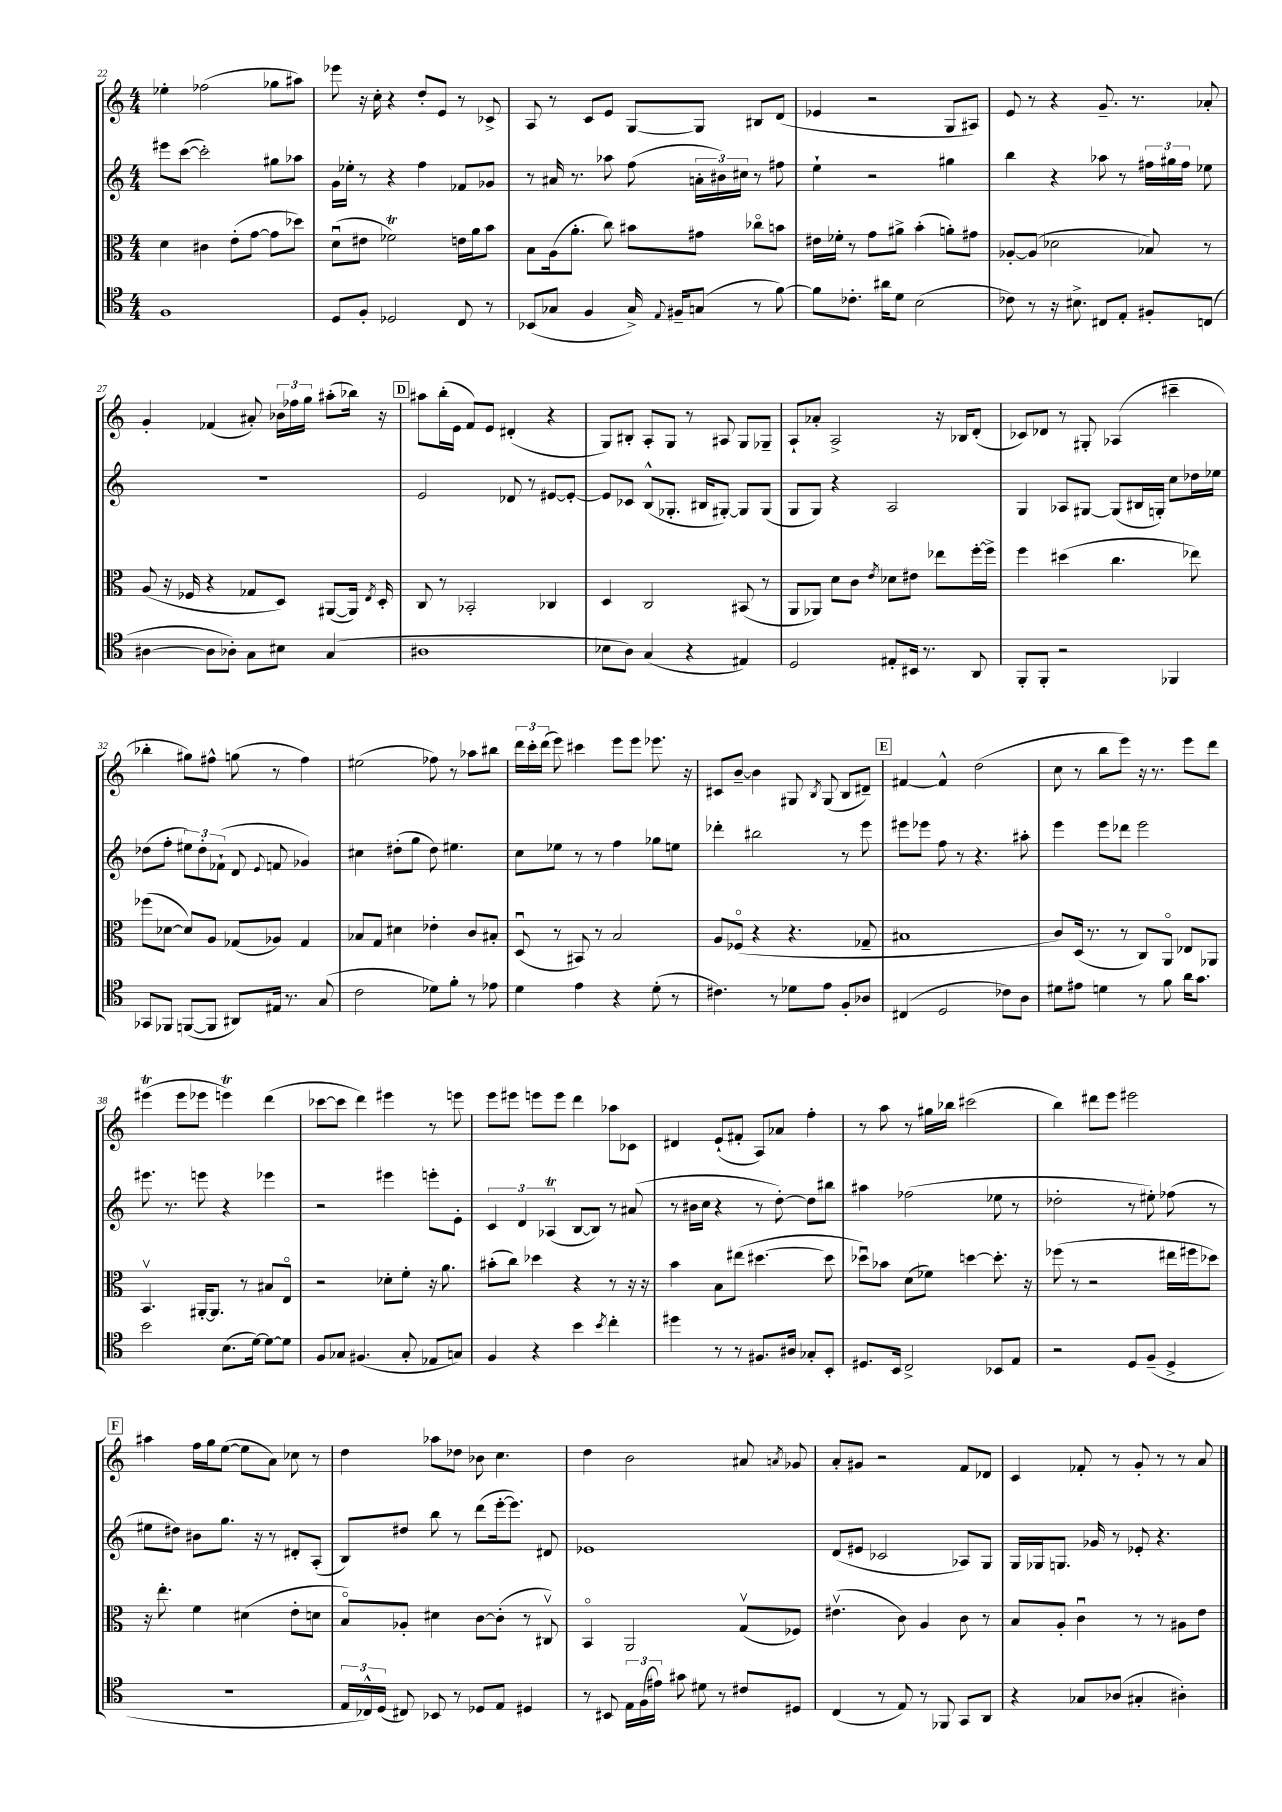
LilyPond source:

<<
\new StaffGroup <<
\new Staff = "s0" {
    \clef treble \key c \major \numericTimeSignature \time 4/4
    \autoBeamOff ees''4-. fes''2( ges''8[ ais''8]) |
    ees'''8 r16 c''16-. r4 d''8[-. e'8] r8 ces'8-> |
    a8 r8 c'8[ e'8] g8[~ g8] bis8[ d'8]( |
    ees'4 r2 g8[ ais8]) |
    e'8 r8 r4 g'8.-- r8. aes'8-. |
    g'4-. fes'4( ais'8-.) \tuplet 3/2 { bes'16[ fes''16 g''16] } ais''8[-.( bes''16]) r16 |
    \mark \markup { \box "D" } ais''8[ b''16-.( e'16] f'8[) e'8] dis'4-.( r4 |
    g8[) bis8]-. a8[-. g8] r8 ais8 g8[ ges8]-- |
    a8[-! aes'8]-. a2-> r16 bes16[ d'8]-.( |
    ces'8[) des'8] r8 gis8-. aes4( cis'''4-- |
    bes''4-. gis''8[) fis''8]-^ g''8( r8 fis''4) |
    eis''2( fes''8) r8 aes''8[ bis''8] |
    \tuplet 3/2 { d'''16[ c'''16-. d'''16]( } e'''8) cis'''4 e'''8[ e'''8] ees'''8. r16 |
    cis'8[ b'8]~-- b'4 gis8 \acciaccatura { b8 } gis8( b8[ dis'8]--) |
    \mark \markup { \box "E" } fis'4~ fis'4-^ d''2( |
    c''8 r8 b''8[ e'''8]) r16 r8. e'''8[ d'''8] |
    eis'''4\trill( eis'''8[ ees'''8] e'''4\trill) d'''4( |
    ces'''8[~ ces'''8] d'''4) eis'''4 r8 e'''8 |
    e'''8[ eis'''8] e'''8[ e'''8] d'''4 aes''8[ ces'8] |
    dis'4 e'8[-!( fis'8]-. a8[) aes'8] f''4-. |
    r8 a''8 r8 gis''16[ bes''16] cis'''2( |
    b''4) dis'''8[ e'''8] eis'''2 |
    \mark \markup { \box "F" } ais''4 f''16[ g''16 e''8]~( e''8[ a'8]) ces''8 r8 |
    d''4 aes''8[ des''8] bes'8 c''4. |
    d''4 b'2 ais'8 \acciaccatura { a'8 } ges'8 |
    a'8[-. gis'8] r2 f'8[ des'8] |
    c'4 fes'8-. r8 g'8-. r8 r8 a'8 \bar "|." |
}
\new Staff = "s1" {
    \clef treble \key c \major \numericTimeSignature \time 4/4
    \autoBeamOff eis'''8[ c'''8]~( c'''2-.) gis''8[ aes''8] |
    g'16[ ees''16]-. r8 r4 f''4 fes'8[ ges'8] |
    r8 ais'16 r8. aes''8 f''8( \tuplet 3/2 { a'16[-. bis'16) cis''16] } r8 fis''8 |
    e''4-! r2 gis''4 |
    b''4 r4 aes''8 r8 \tuplet 3/2 { fis''16[ gis''16 fis''16] } ees''8 |
    R1 |
    \mark \markup { \box "D" } e'2 des'8 r8 eis'8[~ eis'8]~-. |
    eis'8[ ces'8] b8[-^( ges8.]-. bis16[ gis8]~-.) gis8[ gis8]( |
    g8[ g8]) r4 a2 |
    g4 aes8[ gis8]~ gis8[( bis16 g16]-.) c''8[ des''16 ees''16] |
    des''8[( f''8]-. \tuplet 3/2 { eis''8[) des''8-. fes'8]-!( } d'8 \appoggiatura { e'8 } f'8 ges'4) |
    cis''4 dis''8[-.( g''8] dis''8) eis''4. |
    c''8[ ees''8] r8 r8 f''4 ges''8[ e''8] |
    des'''4-. bis''2 r8 e'''8 |
    \mark \markup { \box "E" } eis'''8[ ees'''8] f''8 r8 r4. ais''8-. |
    e'''4 e'''8[ des'''8] e'''2 |
    eis'''8. r8. e'''8 r4 ees'''4 |
    r2 eis'''4 e'''8[-. e'8]-. |
    \tuplet 3/2 { c'4 d'4 aes4\trill( } b8[~ b8]) r8 ais'8( |
    r8 bis'16[ c''16] r4 r8 d''8~-.) d''8[ bis''8] |
    ais''4 fes''2( ees''8 r8 |
    des''2-. r8 eis''8-.) fes''8( r8 |
    \mark \markup { \box "F" } eis''8[ dis''8]) bis'8[ g''8.] r16 r8 dis'8[-. a8]-.( |
    b8[) dis''8] b''8 r8 d'''8[( e'''16~-. e'''8.]) dis'8 |
    ees'1 |
    d'8[( eis'8] ces'2 aes8[) g8] |
    g16[ ges16 g8.] ges'16 r8 ees'8-. r4. \bar "|." |
}
\new Staff = "s2" {
    \clef alto \key c \major \numericTimeSignature \time 4/4
    \autoBeamOff d'4 cis'4 e'8[-.( g'8]~ g'8[ des''8]) |
    d'8[\downbow( eis'8] fes'2\trill) e'16[ a'16 b'8] |
    b8[ a16( a'8.]-. c''8) bis'8[ gis'8] ces''8[\flageolet b'8] |
    eis'16[ fes'16]-. r8 g'8[ ais'8]-> b'4-.( a'8[-.) gis'8] |
    aes8[~-. aes8]( des'2 bes8) r8 |
    a8( r16 fes16 r4 ges8[ d8]) ais,8[~( ais,16]) \acciaccatura { e8 } d16-. |
    \mark \markup { \box "D" } c8 r8 bes,2-. ces4 |
    d4 c2 bis,8( r8 |
    a,8[ aes,8]) d'8[ c'8] \acciaccatura { e'8 } des'8[ eis'8] ees''8[ f''16~-. f''16]-> |
    f''4 dis''4( c''4. ees''8) |
    fes''8[( des'8]~ des'8[) a8] ges8[( aes8]) ges4 |
    bes8[ g8] dis'4 ees'4-. c'8[ bis8]-. |
    d8\downbow( r8 bis,8) r8 b2 |
    a8[ fes8]\flageolet( r4 r4. ges8-- |
    \mark \markup { \box "E" } bis1 |
    c'8[) d16]( r8. r8 c8[) a,8]\flageolet ees8[ aes,8] |
    b,4.\upbow ais,16[~-. ais,8.] r8 bis8[ e8]\flageolet |
    r2 des'8[-. f'8]-. r16 a'8. |
    bis'8[-.( c''8]) des''4 r4 r8 r16 r16 |
    b'4 b8[ eis''8]( dis''4.~ dis''8 |
    des''8[\downbow) bes'8] d'8[( fes'8]) d''4~ d''8.-. r16 |
    fes''8( r8 r2 eis''16[ fis''16 des''8]) |
    \mark \markup { \box "F" } r16 e''8.-. f'4 dis'4( e'8[-. d'8] |
    b8[\flageolet) aes8]-. dis'4 c'8[~ c'8]-.( r8 cis8\upbow) |
    b,4\flageolet a,2 g8[\upbow( fes8]) |
    eis'4.\upbow( c'8) a4 c'8 r8 |
    b8[ a8]-. c'4\downbow r8 r8 ais8[ e'8] \bar "|." |
}
\new Staff = "s3" {
    \clef tenor \key c \major \numericTimeSignature \time 4/4
    \autoBeamOff f1 |
    d8[ f8]-. des2 c8 r8 |
    bes,8[( ges8] f4 ges16->) \appoggiatura { e8 } fis16[-- g8]( r8 f'8~) |
    f'8[ ces'8.]-. ais'16[ d'8] b2( |
    ces'8) r8 r16 bis8.-> cis8[ e8]-. fis8[-. c8]( |
    ais4~ ais8[ aes8]-.) g8[ bis8] g4( |
    \mark \markup { \box "D" } ais1 |
    bes8[ a8]) g4( r4 eis4) |
    d2 eis8[-. bis,16] r8. a,8 |
    f,8[-. f,8]-. r2 fes,4 |
    ges,8[ fes,8] f,8[~( f,8] ais,8[) eis16] r8. g8( |
    c'2 des'8[) f'8]-. r8 ees'8 |
    d'4 e'4 r4 d'8-.( r8 |
    cis'4.) r8 des'8[ e'8] f8[-. aes8] |
    \mark \markup { \box "E" } cis4( d2 ces'8[) a8] |
    dis'8[ eis'8] d'4 r8 f'8 a'16[ g'8.] |
    b'2 b8.[( d'16]~) d'8[~ d'8] |
    f8[ ges8] fis4.( ges8-. ees8[ g8]) |
    f4 r4 b'4 \acciaccatura { b'8 } c''4-. |
    dis''4 r8 r8 fis8.[ ais16] ges8[-. b,8]-. |
    dis8.[ b,16] c2-> bes,8[ e8] |
    r2 d8[ f8]--( d4-> |
    \mark \markup { \box "F" } R1 |
    \tuplet 3/2 { e16[ ces16-^) d16]( } cis8) bes,8 r8 des8[ e8] dis4 |
    r8 bis,8 \tuplet 3/2 { e16[ f16( eis'16]) } gis'8 dis'8 r8 cis'8[ dis8] |
    c4( r8 e8) r8 fes,8 g,8[ a,8] |
    r4 ges8[ aes8]( gis4-. ais4-.) \bar "|." |
}
>>
>>
\layout { \context { \Score currentBarNumber = #22 } }
